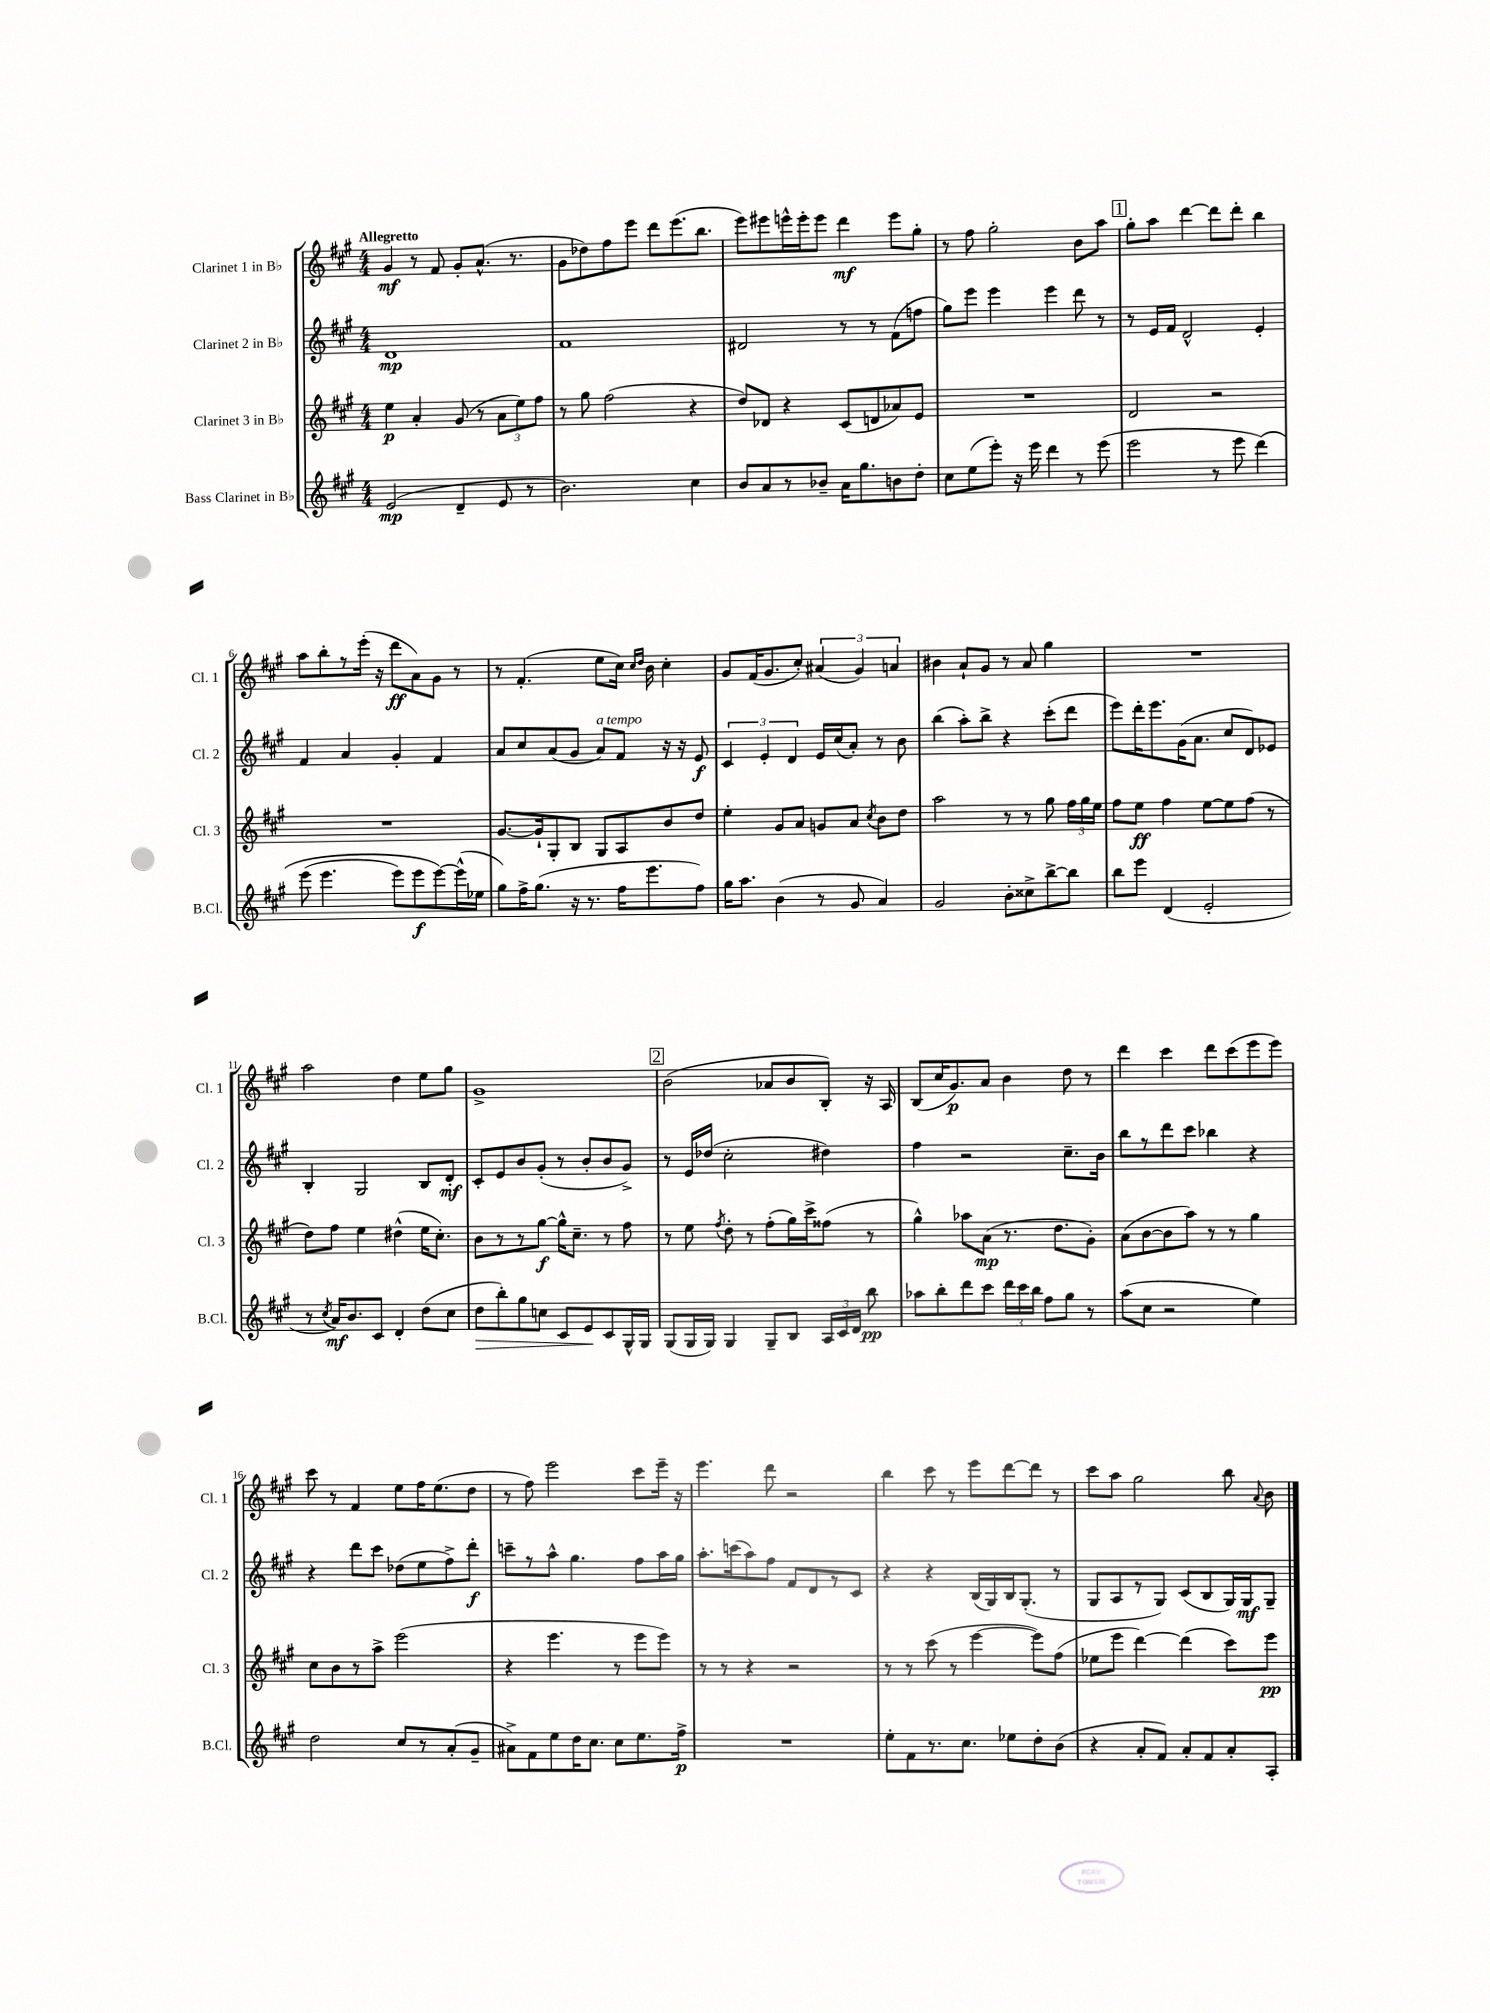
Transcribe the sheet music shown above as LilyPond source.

<<
\new StaffGroup <<
\new Staff = "s0" \with { instrumentName = "Clarinet 1 in Bb" shortInstrumentName = "Cl. 1" } {
    \clef treble \key a \major \numericTimeSignature \time 4/4 \tempo "Allegretto"
    \autoBeamOff gis'4\mf r8 fis'8 gis'8[-. a'8.]-^( r8. |
    gis'8[ des''8) fis''8 e'''8] d'''8[ e'''8.( b''8.] |
    e'''8[) eis'''8 e'''16-^ e'''16-. e'''8] d'''4\mf e'''8[ gis''8]-. |
    r8 fis''8 gis''2-. b'8[ a''8] |
    \mark \markup { \box "1" } gis''8[-. a''8] d'''4~ d'''8[ d'''8]-. b''4 |
    a''8[ b''8-. r8 e'''16]-.( r16 d'''8[\ff a'8) gis'8] r8 |
    r8 fis'4.-.( e''8[ cis''16]) \grace { cis''16[ d''16] } b'16 cis''4-. |
    gis'8[ fis'16( gis'8. cis''8]-.) \tuplet 3/2 { ais'4( gis'4) a'4 } |
    bis'4 a'8[-! gis'8] r8 a'8 gis''4 |
    R1 |
    a''2 d''4 e''8[ gis''8] |
    gis'1-> |
    \mark \markup { \box "2" } b'2( aes'8[ b'8 b8]-.) r16 a16 |
    b8[( cis''16 gis'8.\p) a'8] b'4 d''8 r8 |
    d'''4 cis'''4 d'''8[ cis'''8( e'''8 e'''8]) |
    cis'''8 r8 fis'4 e''8[ fis''16 e''8.( d''8] |
    r8 fis''8) e'''2 cis'''8[ e'''16]-- r16 |
    e'''4. d'''8 r2 |
    b''4 cis'''8 r8 e'''8[ d'''8~ d'''8] r8 |
    cis'''8[ a''8] gis''2 b''8 \appoggiatura { a'8 } b'8 \bar "|." |
}
\new Staff = "s1" \with { instrumentName = "Clarinet 2 in Bb" shortInstrumentName = "Cl. 2" } {
    \clef treble \key a \major \numericTimeSignature \time 4/4
    \autoBeamOff d'1\mp |
    fis'1 |
    dis'2 r8 r8 fis'8[( f''8] |
    gis''8[) e'''8] e'''4 e'''4 d'''8 r8 |
    \mark \markup { \box "1" } r8 e'16[ fis'16] d'2-^ e'4-. |
    fis'4 a'4 gis'4-. fis'4 |
    a'8[ cis''8 a'8( gis'8] a'8[^\markup { \italic "a tempo" }) fis'8] r16 r16 e'8\f |
    \tuplet 3/2 { cis'4 e'4-. d'4 } e'16[ cis''16( a'8]-.) r8 b'8 |
    b''4( a''8[-.) b''8]-> r4 cis'''8[-.( d'''8] |
    e'''8[) d'''16-. e'''8. gis'16( a'8.] cis''8[ d'8) ees'8] |
    b4-. gis2 b8[ d'8]-.\mf |
    cis'8[-. e'8 b'8 gis'8]-.( r8 b'8[-. b'8 gis'8]->) |
    \mark \markup { \box "2" } r8 e'16[ des''16]( cis''2-. dis''4) |
    fis''4 r2 cis''8.[-- b'16] |
    b''8[ r8 d'''8 cis'''8] bes''4 r4 |
    r4 d'''8[ cis'''8] des''8[( e''8 fis''8->) d'''8]-.\f |
    c'''8[-- r8 a''8]-^ gis''4. fis''8[ a''16 gis''16] |
    a''8.[-. c'''16( a''8) fis''8] fis'8[ d'8 r8 cis'8] |
    r4 r4 b16[( gis16) b16 gis8.]-.( r8 |
    gis8[ a8 r8 gis8]) cis'8[( b8 gis16) gis16\mf gis8]-- \bar "|." |
}
\new Staff = "s2" \with { instrumentName = "Clarinet 3 in Bb" shortInstrumentName = "Cl. 3" } {
    \clef treble \key a \major \numericTimeSignature \time 4/4
    \autoBeamOff e''4\p a'4-. gis'8( r8 \tuplet 3/2 { a'8[ e''8) fis''8] } |
    r8 gis''8 fis''2( r4 |
    d''8[) des'8] r4 cis'8[( d'8 aes'8) e'8] |
    R1 |
    \mark \markup { \box "1" } d'2 r2 |
    R1 |
    gis'8.[~ gis'16-! gis8-. b8] gis8[ a8 b'8 d''8] |
    e''4-. gis'8[ a'8] g'8[ a'8] \acciaccatura { cis''8 } b'8[ d''8] |
    a''2 r8 r8 gis''8 \tuplet 3/2 { fis''16[ gis''16 e''16] } |
    fis''8[ e''8]\ff fis''4 e''8[~ e''8 fis''8]( r8 |
    d''8[) fis''8] e''4 dis''4-^( e''16[ cis''8.]-.) |
    b'8[ r8 r8 gis''8]~\f gis''16[-^ cis''8.]-- r8 fis''8 |
    \mark \markup { \box "2" } r8 e''8 \acciaccatura { fis''8 } d''8-. r8 fis''8[-.( gis''16) cis'''16-> fisis''8]( r8 |
    gis''4-^) aes''8[ a'8]\mp( r8. d''8.[ gis'8]-.) |
    a'8[( b'8~ b'8 a''8]) r8 r8 gis''4 |
    cis''8[ b'8 r8 a''8]-> e'''2( |
    r4 e'''4. r8 e'''8[ e'''8]) |
    r8 r8 r4 r2 |
    r8 r8 cis'''8( r8 e'''4~ e'''8[) fis''8]( |
    ees''8[ e'''8] d'''4~) d'''4( cis'''8[) e'''8]\pp \bar "|." |
}
\new Staff = "s3" \with { instrumentName = "Bass Clarinet in Bb" shortInstrumentName = "B.Cl." } {
    \clef treble \key a \major \numericTimeSignature \time 4/4
    \autoBeamOff e'2\mp( d'4-- e'8 r8 |
    b'2.) cis''4 |
    b'8[ a'8 r8 bes'8]-- a'16[ gis''8. b'8 d''8]-. |
    cis''8[ e''8( e'''8]-.) r16 e'''16 d'''4 r8 e'''8( |
    \mark \markup { \box "1" } e'''2 r8 e'''8 d'''4)\( |
    e'''8( e'''4. e'''8[) e'''8\f e'''8~\) e'''16-^( ees''16] |
    gis''8[) fis''16-> gis''8.]( r16 r8. fis''16[ e'''8. fis''8]) |
    gis''16[ a''8.] b'4( r8 gis'8 a'4) |
    gis'2 b'8[-. cisis''8-> b''8~-> b''8] |
    b''8[ e'''8] d'4( e'2-. |
    r8 \acciaccatura { cis''8 } a'16[\mf) b'8. cis'8] d'4-. d''8[( cis''8] |
    d''8[\> b''8-.) gis''8 c''8] cis'8[ e'8\! cis'8 gis16-^ gis16] |
    \mark \markup { \box "2" } gis8[( gis16 gis16]) gis4 gis8[-- b8] \tuplet 3/2 { a16[ cis'16 d'16] } b''8\pp |
    aes''8[ b''8-. d'''8 cis'''8] \tuplet 3/2 { d'''16[ cis'''16 b''16] } fis''8[ gis''8] r8 |
    a''8[( cis''8] r2 e''4) |
    d''2 cis''8[ r8 a'8-.( gis'8]-- |
    ais'8[->) fis'8 e''8 d''16 cis''8.] cis''8[ e''8. fis''16]->\p |
    R1 |
    e''8[-. fis'8 r8. cis''8.] ees''8[ d''8-. b'8]( |
    r4 a'8[-. fis'8]) a'8[-. fis'8 a'8-. a8]-. \bar "|." |
}
>>
>>
